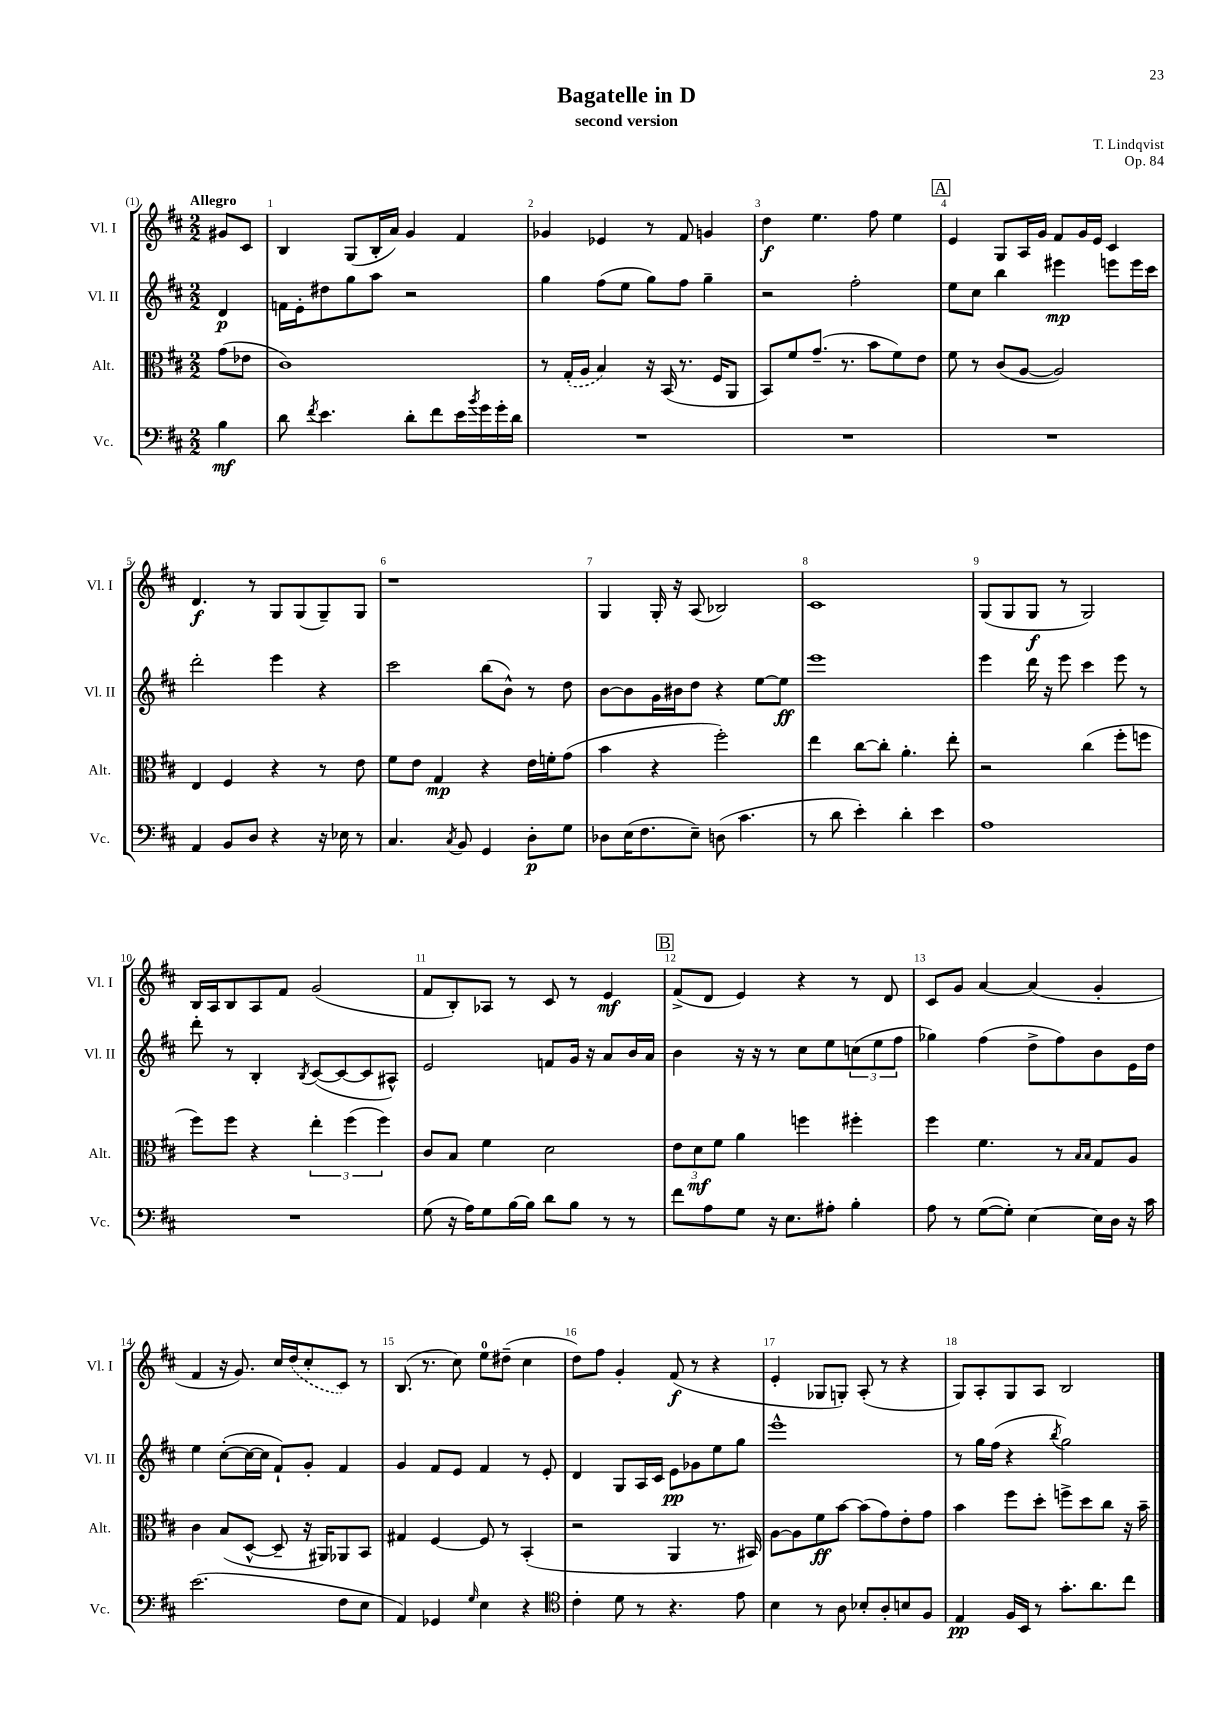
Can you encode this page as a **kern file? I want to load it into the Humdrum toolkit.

**kern	**dynam	**kern	**dynam	**kern	**dynam	**kern	**dynam
*part4	*part4	*part3	*part3	*part2	*part2	*part1	*part1
*staff4	*staff4	*staff3	*staff3	*staff2	*staff2	*staff1	*staff1
*I"Vc.	*	*I"Alt.	*	*I"Vl. II	*	*I"Vl. I	*
*I'Vc.	*	*I'Alt.	*	*I'Vl. II	*	*I'Vl. I	*
*clefF4	*	*clefC3	*	*clefG2	*	*clefG2	*
*k[f#c#]	*	*k[f#c#]	*	*k[f#c#]	*	*k[f#c#]	*
*M2/2	*	*M2/2	*	*M2/2	*	*M2/2	*
=	=	=	=	=	=	=	=
!	!	!	!	!	!	!LO:TX:a:B:t=Allegro	!
4B\	mf	(8g\L	.	4d/	p	8g#X/L	.
.	.	8e-X\J	.	.	.	8c#/J	.
=1	=1	=1	=1	=1	=1	=1	=1
8d\	.	1c#)	.	16fn\LL	.	4B/	.
.	.	.	.	16e'\J	.	.	.
8qf#/	.	.	.	.	.	.	.
4.e\	.	.	.	8dd#X\	.	.	.
.	.	.	.	8gg\	.	(8G/L	.
.	.	.	.	8aa\J	.	16B'/L	.
.	.	.	.	.	.	16a/JJ)	.
8d'\L	.	.	.	2r	.	4g/	.
8f#\	.	.	.	.	.	.	.
16e\L	.	.	.	.	.	4f#/	.
8qb/	.	.	.	.	.	.	.
16g\	.	.	.	.	.	.	.
16g'\	.	.	.	.	.	.	.
16d\JJ	.	.	.	.	.	.	.
=2	=2	=2	=2	=2	=2	=2	=2
1r	.	8r	.	4gg\	.	4g-X/	.
.	.	(16G'/LL	.	.	.	.	.
.	.	16A/JJ	.	.	.	.	.
.	.	4B/)	.	(8ff#\L	.	4e-X/	.
.	.	.	.	8ee\J	.	.	.
.	.	16r	.	8gg\L)	.	8r	.
.	.	(16BB/	.	.	.	.	.
.	.	8.r	.	8ff#\J	.	8f#/	.
.	.	.	.	4gg~\	.	4gn/	.
.	.	16F#/KL	.	.	.	.	.
.	.	8AA/J	.	.	.	.	.
=3	=3	=3	=3	=3	=3	=3	=3
1r	.	8BB/L)	.	2r	.	4dd\	f
.	.	8f#/	.	.	.	.	.
.	.	(8.g~/J	.	.	.	4.ee\	.
.	.	8.r	.	.	.	.	.
.	.	.	.	2ff#'\	.	.	.
.	.	8b\L	.	.	.	8ff#\	.
.	.	8f#\)	.	.	.	4ee\	.
.	.	8e\J	.	.	.	.	.
!!LO:REH:place=s1:t=A
=4	=4	=4	=4	=4	=4	=4	=4
1r	.	8f#\	.	8ee\L	.	4e/	.
.	.	8r	.	8cc#\J	.	.	.
.	.	(8c#/L	.	4bb\	.	8G/L	.
.	.	[8A/J	.	.	.	16A/L	.
.	.	.	.	.	.	16g/JJ	.
.	.	2A/])	.	4eee#X\	mp	8f#/L	.
.	.	.	.	.	.	16g/L	.
.	.	.	.	.	.	16e/JJ	.
.	.	.	.	8eeen\L	.	4c#/	.
.	.	.	.	16eee\L	.	.	.
.	.	.	.	16ccc#\JJ	.	.	.
!!LO:LB:g=z
=5	=5	=5	=5	=5	=5	=5	=5
4AA/	.	4E/	.	2ddd'\	.	4.d/	f
8BB/L	.	4F#/	.	.	.	.	.
8D/J	.	.	.	.	.	8r	.
4r	.	4r	.	4eee\	.	8G/L	.
.	.	.	.	.	.	(8G/	.
16r	.	8r	.	4r	.	8G~/)	.
16E-X\	.	.	.	.	.	.	.
8r	.	8e\	.	.	.	8G/J	.
=6	=6	=6	=6	=6	=6	=6	=6
4.C#/	.	8f#\L	.	2ccc#\	.	1r	.
.	.	8e\J	.	.	.	.	.
.	.	4G/	mp	.	.	.	.
8qC#/	.	.	.	.	.	.	.
8BB/	.	.	.	.	.	.	.
4GG/	.	4r	.	(8bb\L	.	.	.
.	.	.	.	8b^^\J)	.	.	.
8D'\L	p	16e\LL	.	8r	.	.	.
.	.	16fn'\J	.	.	.	.	.
8G\J	.	(8g\J	.	8dd\	.	.	.
=7	=7	=7	=7	=7	=7	=7	=7
8D-X\L	.	4b\	.	[8b\L	.	4G/	.
(16E\K	.	.	.	8b\]	.	.	.
8.F#\	.	.	.	.	.	.	.
.	.	4r	.	16g\L	.	16G'/	.
.	.	.	.	16b#X\J	.	16r	.
8E~\J)	.	.	.	8dd\J	.	(8A/	.
(8Dn\	.	2ff#'\)	.	4r	.	2B-X/)	.
4.c#\	.	.	.	.	.	.	.
.	.	.	.	[8ee\L	.	.	.
.	.	.	.	8ee\J]	ff	.	.
=8	=8	=8	=8	=8	=8	=8	=8
8r	.	4ee\	.	1eee	.	1c#	.
8d\	.	.	.	.	.	.	.
4e'\)	.	[8cc#\L	.	.	.	.	.
.	.	8cc#'\J]	.	.	.	.	.
4d'\	.	4.a'\	.	.	.	.	.
4e\	.	.	.	.	.	.	.
.	.	8ee'\	.	.	.	.	.
=9	=9	=9	=9	=9	=9	=9	=9
1A	.	2r	.	4eee\	.	(8G/L	.
.	.	.	.	.	.	8G/	.
.	.	.	.	16ddd\	.	8G/J	f
.	.	.	.	16r	.	.	.
.	.	.	.	8eee\	.	8r	.
.	.	(4cc#\	.	4ccc#\	.	2G/)	.
.	.	8ff#'\L	.	8eee\	.	.	.
.	.	8ffn\J	.	8r	.	.	.
!!LO:LB:g=z
=10	=10	=10	=10	=10	=10	=10	=10
1r	.	8ff#\L)	.	8ddd'\	.	16B/LL	.
.	.	.	.	.	.	16A/J	.
.	.	8ff#\J	.	8r	.	8B/	.
.	.	4r	.	4B'/	.	8A/	.
.	.	.	.	.	.	8f#/J	.
.	.	.	.	8qB/	.	.	.
.	.	6ee'\	.	([8c#/L	.	(2g/	.
.	.	.	.	8c#/_	.	.	.
.	.	(6ff#\	.	.	.	.	.
.	.	.	.	8c#/]	.	.	.
.	.	6ff#\)	.	.	.	.	.
.	.	.	.	8A#X^^/J)	.	.	.
=11	=11	=11	=11	=11	=11	=11	=11
(8G\	.	8c#/L	.	2e/	.	8f#/L	.
16r	.	8B/J	.	.	.	8B'/)	.
16A\KL)	.	.	.	.	.	.	.
8G\	.	4f#\	.	.	.	8A-X/J	.
[16B\L	.	.	.	.	.	8r	.
16B\JJ]	.	.	.	.	.	.	.
8d\L	.	2d\	.	8fn/L	.	8c#/	.
8B\J	.	.	.	16g/Jk	.	8r	.
.	.	.	.	16r	.	.	.
8r	.	.	.	8a/L	.	4e/	mf
8r	.	.	.	16b/L	.	.	.
.	.	.	.	16a/JJ	.	.	.
!!LO:REH:place=s1:t=B
=12	=12	=12	=12	=12	=12	=12	=12
8f#\L	.	12e\L	.	4b\	.	(8f#^/L	.
.	.	12d\	mf	.	.	.	.
8A\	.	.	.	.	.	8d/J	.
.	.	12f#\J	.	.	.	.	.
8G\J	.	4a\	.	16r	.	4e/)	.
.	.	.	.	16r	.	.	.
16r	.	.	.	8r	.	.	.
8.E\L	.	.	.	.	.	.	.
.	.	4ffn\	.	8cc#\L	.	4r	.
8A#X'\J	.	.	.	8ee\	.	.	.
4B'\	.	4ff#X'\	.	(12ccn\	.	8r	.
.	.	.	.	12ee\	.	.	.
.	.	.	.	.	.	8d/	.
.	.	.	.	12ff#\J	.	.	.
=13	=13	=13	=13	=13	=13	=13	=13
8A\	.	4ff#\	.	4gg-X\)	.	8c#/L	.
8r	.	.	.	.	.	8g/J	.
([8G\L	.	4.f#\	.	(4ff#\	.	[4a/	.
8G'\J])	.	.	.	.	.	.	.
[4E\	.	.	.	8dd^\L	.	(4a/]	.
.	.	8r	.	8ff#\)	.	.	.
.	.	16qqB/LL	.	.	.	.	.
.	.	16qqB/JJ	.	.	.	.	.
16E\LL]	.	8G/L	.	8b\	.	4g'/	.
16D\JJ	.	.	.	.	.	.	.
16r	.	8A/J	.	16e\L	.	.	.
16c#\	.	.	.	16dd\JJ	.	.	.
!!LO:LB:g=z
=14	=14	=14	=14	=14	=14	=14	=14
(2.e\	.	4c#\	.	4ee\	.	4f#/	.
.	.	(8B/L	.	([8cc#'\L	.	16r	.
.	.	.	.	.	.	8.g/)	.
.	.	[8D^^/J	.	16cc#\L_	.	.	.
.	.	.	.	16cc#\JJ]	.	.	.
.	.	8D~/]	.	8f#`/L)	.	16cc#/LL	.
.	.	.	.	.	.	(16dd/J	.
.	.	16r	.	8g'/J	.	8cc#'/	.
.	.	16AA#X/KL)	.	.	.	.	.
8F#\L	.	8AA-X/	.	4f#/	.	8c#/J)	.
8E\J	.	8BB/J	.	.	.	8r	.
=15	=15	=15	=15	=15	=15	=15	=15
4AA/)	.	4G#X/	.	4g/	.	(8.B/	.
.	.	.	.	.	.	8.r	.
4GG-X/	.	[4F#/	.	8f#/L	.	.	.
.	.	.	.	8e/J	.	8cc#\)	.
16qqG/	.	.	.	.	.	.	.
4E\	.	8F#/]	.	4f#/	.	8ee\L	.
.	.	8r	.	.	.	(8dd#X~\J	.
4r	.	(4BB'/	.	8r	.	4cc#\	.
.	.	.	.	8e'/	.	.	.
=16	=16	=16	=16	=16	=16	=16	=16
*clefC4	*	*	*	*	*	*	*
4c#'\	.	2r	.	4d/	.	8dd\L)	.
.	.	.	.	.	.	8ff#\J	.
8d\	.	.	.	8G/L	.	4g'/	.
8r	.	.	.	16A/L	.	.	.
.	.	.	.	16c#/JJ	.	.	.
4.r	.	4AA/	.	8e\L	pp	(8f#/	f
.	.	.	.	8g-X\	.	8r	.
.	.	8.r	.	8ee\	.	4r	.
8e\	.	.	.	8gg\J	.	.	.
.	.	16BB#X/)	.	.	.	.	.
=17	=17	=17	=17	=17	=17	=17	=17
4B\	.	[8A\L	.	1eee^^	.	4e'/	.
.	.	8A\]	.	.	.	.	.
8r	.	8f#\	ff	.	.	8G-X/L	.
8A\	.	[8b\J	.	.	.	8Gn'/J)	.
8B-X'/L	.	(8b\L]	.	.	.	(8A'/	.
8A'/	.	8g\)	.	.	.	8r	.
8Bn/	.	8e'\	.	.	.	4r	.
8F#/J	.	8g\J	.	.	.	.	.
=18	=18	=18	=18	=18	=18	=18	=18
4E/	pp	4b\	.	8r	.	8G/L)	.
.	.	.	.	16gg\LL	.	8A'/	.
.	.	.	.	(16ff#\JJ	.	.	.
16F#/LL	.	8ff#\L	.	4r	.	8G/	.
16BB/JJ	.	.	.	.	.	.	.
8r	.	8dd'\J	.	.	.	8A/J	.
.	.	.	.	8qbb/	.	.	.
8.g'\L	.	8ffn^\L	.	2gg\)	.	2B/	.
.	.	8dd\	.	.	.	.	.
8.a\	.	.	.	.	.	.	.
.	.	8cc#\J	.	.	.	.	.
8cc#\J	.	16r	.	.	.	.	.
.	.	16b~\	.	.	.	.	.
==	==	==	==	==	==	==	==
*-	*-	*-	*-	*-	*-	*-	*-
